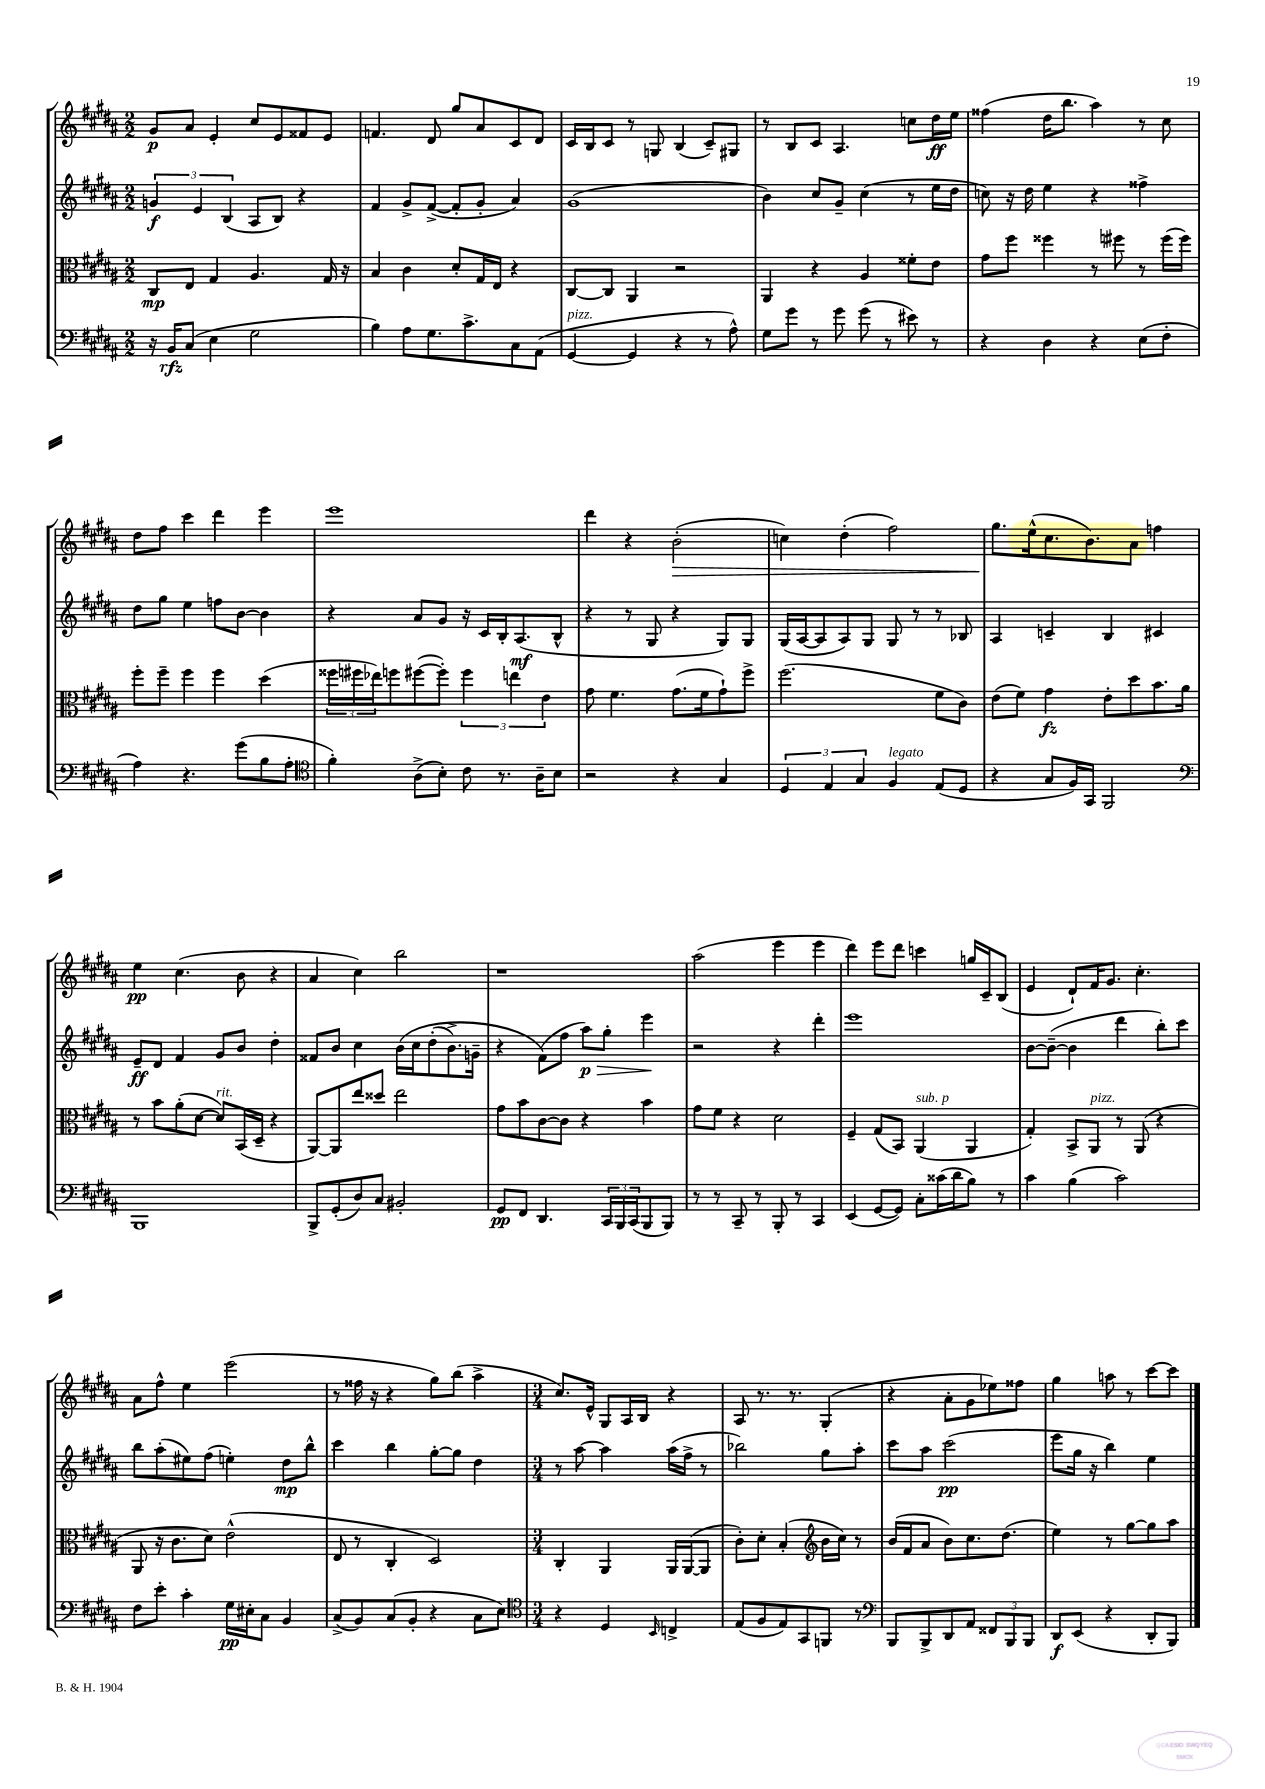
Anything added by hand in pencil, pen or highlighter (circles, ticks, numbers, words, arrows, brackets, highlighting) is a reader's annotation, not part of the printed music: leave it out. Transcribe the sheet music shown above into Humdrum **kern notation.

**kern	**kern	**kern	**kern
*staff4	*staff3	*staff2	*staff1
*clefF4	*clefC3	*clefG2	*clefG2
*k[f#c#g#d#a#]	*k[f#c#g#d#a#]	*k[f#c#g#d#a#]	*k[f#c#g#d#a#]
*M2/2	*M2/2	*M2/2	*M2/2
16r	8C#	6g	8g#
16BB	.	.	.
(8C#	8E	.	8a#
.	.	6e	.
4E	4G#	.	4e'
.	.	(6B	.
2G#	4.A#	8A#	8cc#
.	.	8B)	8e
.	.	4r	8f##
.	16G#	.	8e
.	16r	.	.
=	=	=	=
4B)	4B	4f#	4.f
8A#	4c#	8g#^	.
8.G#	.	([8f#^	8d#
.	8d#'	8f#']	8gg#
8.c#^	.	.	.
.	16G#	8g#'	8a#
.	16E	.	.
8C#	4r	4a#)	8c#
(8AA#	.	.	8d#
=	=	=	=
[4GG#	[8C#	(1g#	16c#
.	.	.	16B
.	8C#]	.	8c#
4GG#]	4AA#	.	8r
.	.	.	8G
4r	2r	.	(4B
8r	.	.	8c#~)
8A#^^)	.	.	8G#
=	=	=	=
8G#	4AA#	4b)	8r
8g#	.	.	8B
8r	4r	8cc#	8c#
8g#	.	8g#~	4.A#
(8g#	4A#	(4cc#	.
8r	.	.	.
8e#)	8f##'	8r	8cc
8r	8e	16ee	16dd#
.	.	16dd#	16ee
=	=	=	=
4r	8g#	8cc)	(4ff##
.	8ff#	16r	.
.	.	16dd#	.
4D#	4ff##	4ee	16dd#
.	.	.	8.bb
4r	8r	4r	4aa#)
.	8ff#	.	.
(8E	8r	4ff##^	8r
8F#'	(16ff#	.	8cc#
.	16ff#)	.	.
=	=	=	=
4A#)	8ff#'	8dd#	8dd#
.	8ff#~	8gg#	8ff#
4.r	4ff#	4ee	4ccc#
.	4ff#	8ff	4ddd#
(8g#	.	[8b	.
8B	(4dd#	4b]	4eee
8A#'	.	.	.
=	=	=	=
*clefC4	*	*	*
4f#')	24ff##	4r	1eee
.	24ff#	.	.
.	24ee-)	.	.
.	8ff	.	.
(8A#^	([8ff#	8a#	.
8B')	8ff#'])	8g#	.
8c#	6ff#	16r	.
.	.	16c#	.
8.r	.	16B'	.
.	6ee	.	.
.	.	(8.A#	.
16A#~	.	.	.
.	6e	.	.
8B	.	8B^^	.
=	=	=	=
2r	8g#	4r	4ddd#
.	4.f#	.	.
.	.	8r	4r
.	.	8G#	.
4r	(8.g#	4r	(2b'
.	16f#	.	.
4G#	8g#`)	8G#)	.
.	8ff#^	8G#	.
=	=	=	=
6D#	(2.ff#	(16G#	4cc)
.	.	[16A#	.
.	.	8A#]	.
6E	.	.	.
.	.	8A#)	(4dd#'
6G#	.	.	.
.	.	8G#	.
4F#	.	8G#	2ff#)
.	.	8r	.
(8E	8f#	8r	.
8D#	8c#)	8B-	.
=	=	=	=
4r	(8e	4A#	8.gg#
.	8f#)	.	.
.	.	.	(16ee^^
8G#	4g#	4c~	8.cc#
16F#)	.	.	.
16GG#	.	.	8.b)
2FF#	8e'	4B	.
.	8dd#	.	8a#
.	8.b	4c#	4ff
.	16a#	.	.
=	=	=	=
*clefF4	*	*	*
1BBB	8r	8e~	4ee
.	8b	8d#	.
.	(8a#'	4f#	(4.cc#
.	[8d#	.	.
.	8d#])	8g#	.
.	(16BB	8b	8b
.	16D#~	.	.
.	4r	4dd#'	4r
=	=	=	=
8BBB^	[8AA#)	8f##	4a#
(8GG#'	8AA#]	8b	.
8D#)	8ee	4cc#	4cc#)
8C#	8dd##	.	.
2BB#'	2ee	&(16b	2bb
.	.	16cc#	.
.	.	(8dd#'	.
.	.	8.b^)	.
.	.	16g~	.
=	=	=	=
8GG#	8g#	4r	1r
8FF#	8b	.	.
4.DD#	[8c#	(8f#&)	.
.	8c#]	8ff#	.
.	4r	8aa#)	.
24CC#	.	8gg#'	.
24BBB	.	.	.
(24CC#	.	.	.
8BBB	4b	4eee	.
8BBB)	.	.	.
=	=	=	=
8r	8g#	2r	(2aa#
8r	8f#	.	.
8CC#~	4r	.	.
8r	.	.	.
8BBB'	2d#	4r	4eee
8r	.	.	.
4CC#	.	4ddd#'	4eee
=	=	=	=
(4EE	4F#~	1eee	4ddd#)
[8GG#	(8G#	.	8eee
8GG#])	8BB)	.	8ddd#
8C#'	(4AA#	.	4ccc
(16c##	.	.	.
16d#	.	.	.
8B)	4AA#	.	16gg
.	.	.	16c#~
8r	.	.	(8B
=	=	=	=
4c#	4G#')	[8b	4e
.	.	(8b~_	.
(4B	8BB^	4b]	8d#`)
.	8AA#	.	16f#
.	.	.	8.g#
2c#)	8r	4ddd#	.
.	(8AA#	.	4.cc#'
.	4r	8bb')	.
.	.	8ccc#	.
=	=	=	=
8F#	8AA#	8bb	8a#
8e'	16r	(8aa#'	8ff#^^
.	8.c#	.	.
4c#'	.	8ee#)	4ee
.	8d#)	(8ff#	.
16G#	(2e^^	4ee')	(2eee
16E#'	.	.	.
8C#	.	.	.
4BB	.	8dd#	.
.	.	8bb^^	.
=	=	=	=
(8C#^	8E	4ccc#	8r
8BB)	8r	.	16ff##
.	.	.	16r
(8C#	4C#'	4bb	4r
8BB'	.	.	.
4r	2D#)	[8gg#'	8gg#)
.	.	8gg#]	(8bb
8C#	.	4dd#	4aa#^
8E)	.	.	.
=	=	=	=
*clefC4	*	*	*
*M3/4	*M3/4	*M3/4	*M3/4
4r	4C#'	8r	8.cc#)
.	.	[8aa#	.
.	.	.	16e^^
4D#	4AA#	4aa#]	8G#
.	.	.	16A#
.	.	.	16B
16qqBB	.	.	.
4C^	16AA#	(16aa#	4r
.	([16AA#	16ff#^	.
.	8AA#]	8r	.
=	=	=	=
(8E	8c#')	2bb-)	8A#
8F#	8d#'	.	8.r
8E)	(4B'	.	.
.	.	.	8.r
8GG#	.	.	.
*	*clefG2	*	*
8FF	16b	8gg#	(4G#'
.	16cc#)	.	.
8r	8r	8aa#'	.
=	=	=	=
*clefF4	*	*	*
8BBB	(16b	8ccc#	4r
.	16f#	.	.
8BBB^	8a#	8aa#	.
8DD#	8b)	(2ccc#	8a#'
8AA#	8.cc#	.	8g#
12FF##	.	.	8ee-)
.	(8.dd#	.	.
12BBB	.	.	.
.	.	.	8ff##
12BBB	.	.	.
=	=	=	=
8DD#	4ee)	8eee	4gg#
(8EE	.	16gg#	.
.	.	16r	.
4r	8r	4bb)	8aa
.	[8gg#	.	8r
8DD#'	8gg#]	4ee	[8ccc#
8BBB)	8aa#	.	8ccc#]
==	==	==	==
*-	*-	*-	*-
